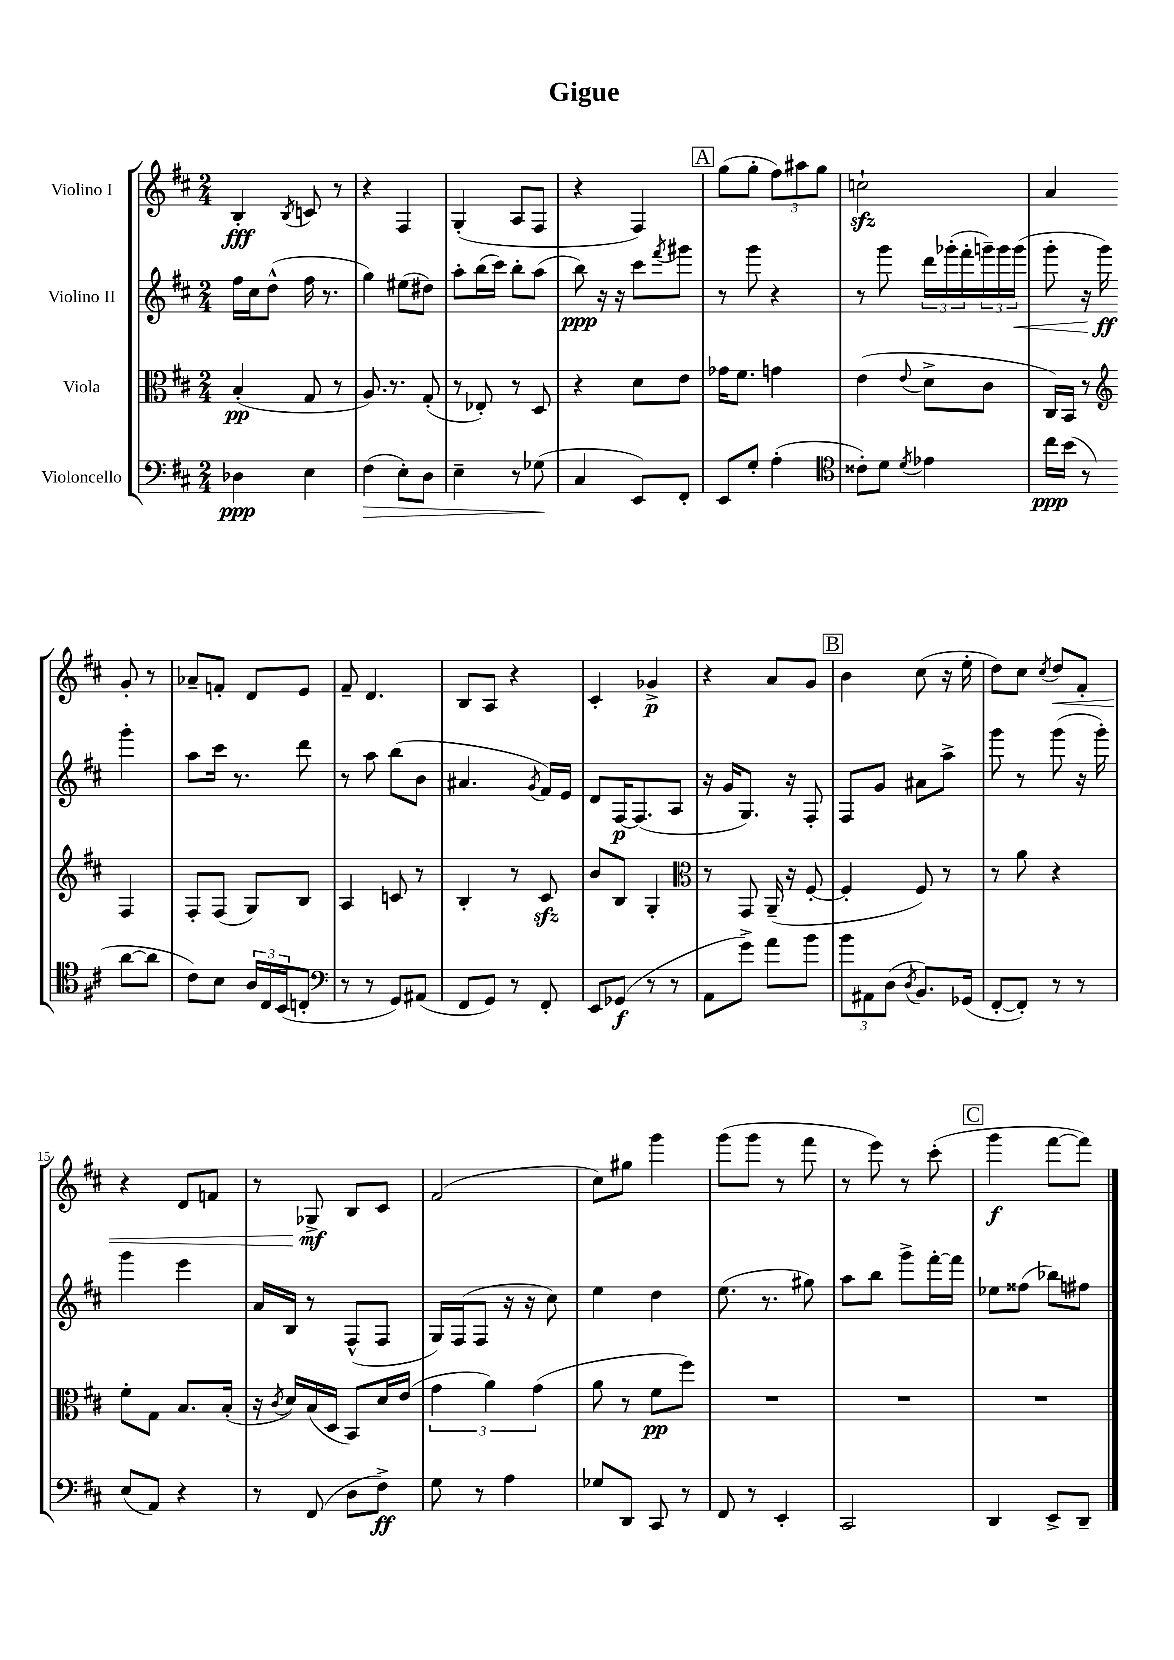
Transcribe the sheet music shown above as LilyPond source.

\header { title = "Gigue" }
<<
\new StaffGroup <<
\new Staff = "s0" \with { instrumentName = "Violino I" } {
    \clef treble \key d \major \numericTimeSignature \time 2/4
    b4-.\fff \acciaccatura { b8 } c'8 r8 |
    r4 fis4 |
    g4-.( a8 fis8 |
    r4 fis4) |
    \mark \markup { \box "A" } g''8( g''8-. \tuplet 3/2 { fis''8) ais''8 g''8 } |
    c''2-!\sfz |
    a'4 g'8-. r8 |
    aes'8-- f'8-. d'8 e'8 |
    fis'8-- d'4. |
    b8 a8 r4 |
    cis'4-. ges'4->\p |
    r4 a'8 g'8 |
    \mark \markup { \box "B" } b'4 cis''8( r16 e''16-. |
    d''8) cis''8 \acciaccatura { cis''8 } d''8\< fis'8-. |
    r4 d'8 f'8 |
    r8 ges8->\mf\! b8 cis'8 |
    fis'2( |
    cis''8) gis''8 g'''4 |
    g'''8( g'''8 r8 fis'''8 |
    r8 e'''8) r8 cis'''8-.( |
    \mark \markup { \box "C" } g'''4\f fis'''8~ fis'''8) \bar "|." |
}
\new Staff = "s1" \with { instrumentName = "Violino II" } {
    \clef treble \key d \major \numericTimeSignature \time 2/4
    fis''16 cis''16 d''8-^( fis''16 r8. |
    g''4) eis''8( dis''8) |
    a''8-. b''16( cis'''16) b''8-. a''8( |
    b''8\ppp) r16 r16 cis'''8 \acciaccatura { fis'''8 } gis'''8 |
    \mark \markup { \box "A" } r8 g'''8 r4 |
    r8 g'''8 \tuplet 3/2 { d'''16 ges'''16-.( fis'''16-. } \tuplet 3/2 { g'''16--) g'''16 g'''16\<( } |
    g'''8-. r16 g'''16\ff\!) g'''4-. |
    a''8 cis'''16 r8. d'''8 |
    r8 a''8 b''8( b'8 |
    ais'4. \acciaccatura { g'8 } fis'16) e'16 |
    d'8 fis16~\p fis8.( a8 |
    r16 g'16 g8.) r16 fis8-. |
    \mark \markup { \box "B" } fis8 g'8 ais'8 a''8-> |
    g'''8 r8 g'''8( r16 g'''16-.) |
    g'''4 e'''4 |
    a'16 b16 r8 fis8-^( fis8 |
    g16) fis16( fis8 r16 r16 cis''8) |
    e''4 d''4 |
    e''8.( r8. gis''8) |
    a''8 b''8 g'''8-> fis'''16~-. fis'''16 |
    \mark \markup { \box "C" } ees''8 fisis''8( bes''8) fis''8 \bar "|." |
}
\new Staff = "s2" \with { instrumentName = "Viola" } {
    \clef alto \key d \major \numericTimeSignature \time 2/4
    b4-.\pp( g8 r8 |
    a8.) r8. g8-.( |
    r8 ees8-.) r8 d8 |
    r4 d'8 e'8 |
    \mark \markup { \box "A" } ges'16 fis'8. g'4 |
    e'4( \appoggiatura { e'8 } d'8-> cis'8 |
    cis16) b,16 r8 \clef treble fis4 |
    fis8-. fis8( g8) b8 |
    a4 c'8 r8 |
    b4-. r8 cis'8\sfz |
    b'8 b8 g4-. |
    \clef alto r8 g,8 a,16--( r16 fis8~-. |
    \mark \markup { \box "B" } fis4-. fis8) r8 |
    r8 a'8 r4 |
    fis'8-. g8 b8. b16-.( |
    r16 \acciaccatura { cis'8 } d'16) b16( d16 b,8) d'16 e'16( |
    \tuplet 3/2 { g'4 a'4) g'4( } |
    a'8 r8 fis'8\pp fis''8) |
    R2 |
    R2 |
    \mark \markup { \box "C" } R2 \bar "|." |
}
\new Staff = "s3" \with { instrumentName = "Violoncello" } {
    \clef bass \key d \major \numericTimeSignature \time 2/4
    des4\ppp e4 |
    fis4\>( e8-.) d8 |
    e4-- r8 ges8\!( |
    cis4 e,8) fis,8-. |
    \mark \markup { \box "A" } e,8 g8-. a4-.( |
    \clef tenor cisis'8-.) d'8 \acciaccatura { d'8 } ees'4 |
    cis''16\ppp b'16( r8 a'8~ a'8 |
    cis'8) b8 \tuplet 3/2 { a16 cis16 b,16( } c8-. |
    \clef bass r8 r8 g,8) ais,8( |
    fis,8 g,8) r8 fis,8-. |
    e,8 ges,8\f( r8 r8 |
    a,8 g'8->) a'8 b'8 |
    \mark \markup { \box "B" } \tuplet 3/2 { b'8 ais,8 d8( } \acciaccatura { d8 } b,8.) ges,16( |
    fis,8~-. fis,8-.) r8 r8 |
    e8( a,8) r4 |
    r8 fis,8( d8 fis8->\ff) |
    g8 r8 a4 |
    ges8 d,8 cis,8 r8 |
    fis,8 r8 e,4-. |
    cis,2 |
    \mark \markup { \box "C" } d,4 e,8-> d,8-- \bar "|." |
}
>>
>>
